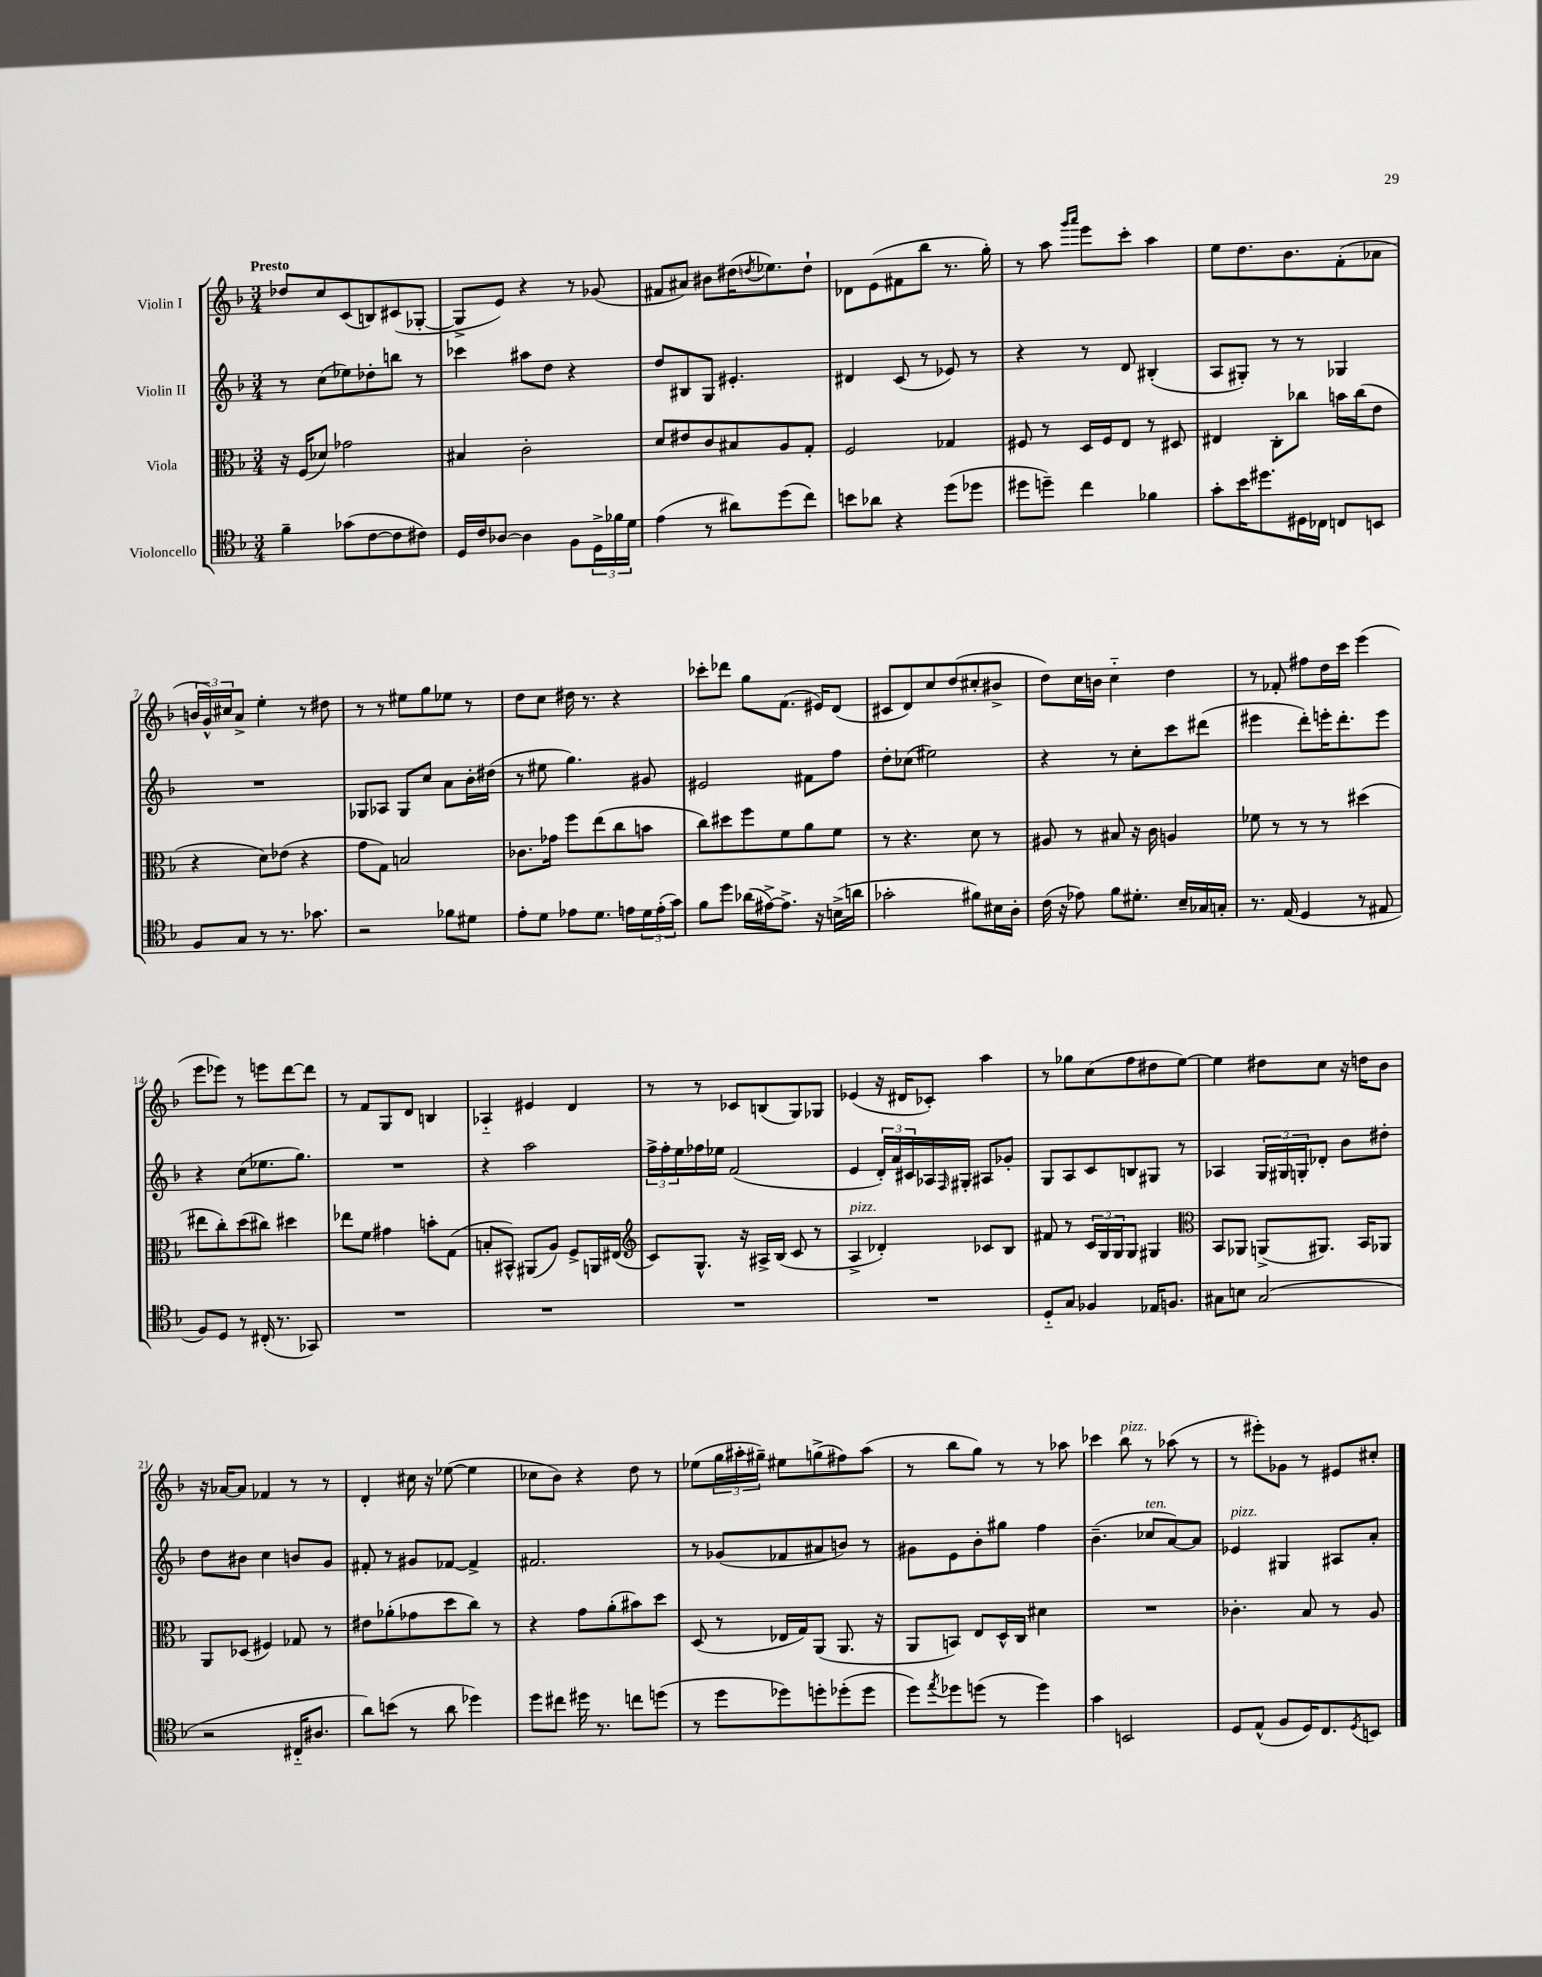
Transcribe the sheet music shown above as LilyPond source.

<<
\new StaffGroup <<
\new Staff = "s0" \with { instrumentName = "Violin I" } {
    \clef treble \key f \major \numericTimeSignature \time 3/4 \tempo "Presto"
    des''8 c''8 c'8( b8) cis'8( ges8~-. |
    ges8-> e'8) r4 r8 ges'8( |
    fis'8 ais'8) bis'8 dis''16( \acciaccatura { d''8 } ees''8.) d''8-! |
    des'8 e'8( fis'8 bes''8 r8. g''16-.) |
    r8 a''8 \grace { g'''16 a'''16 } e'''8 c'''8-. a''4 |
    e''8 d''8. bes'8. f'8-.( aes'8 |
    \tuplet 3/2 { b'16 g'16-^) cis''16 } a'8-> e''4-. r8 dis''8 |
    r8 r8 eis''8 g''8 ees''8 r8 |
    d''8 c''8 dis''16 r8. r4 |
    ces'''8-. des'''8 g''8 f'8.( eis'16) d'8( |
    cis'8 d'8) c''8 d''8( cis''8-. bis'8-> |
    d''8) c''16 b'16 c''4-_ d''4 |
    r8 fes'8-. fis''8 d''16 c'''16 e'''4( |
    e'''8 ees'''8) r8 e'''8 d'''8~ d'''8 |
    r8 f'8 g8 d'8 b4 |
    aes4-_ eis'4 d'4 |
    r8 r8 ces'8 b8( g8) ges8 |
    ees'4( r16 dis'16 ces'8-.) a''4 |
    r8 ges''8 c''8( f''8 dis''8 e''8~) |
    e''4 dis''8 c''8 r16 d''16 bes'8 |
    r16 aes'16~ aes'8 fes'4 r8 r8 |
    d'4-. cis''16 r16 ees''8~( ees''4 |
    ces''8 bes'8) r4 d''8 r8 |
    ees''8( \tuplet 3/2 { g''16 ais''16-. gis''16--) } eis''8 g''8->( fis''8) ais''8( |
    r8 bes''8 g''8) r8 r8 aes''8 |
    ces'''4 bes''8^\markup { \italic "pizz." } r8 aes''8( r8 |
    r8 eis'''8-.) ges'8 r8 eis'8 cis''8-. \bar "|." |
}
\new Staff = "s1" \with { instrumentName = "Violin II" } {
    \clef treble \key f \major \numericTimeSignature \time 3/4
    r8 c''8( ees''8) des''8-. b''8 r8 |
    ces'''4 ais''8 d''8 r4 |
    d''8 bis8 g8 eis'4.-. |
    dis'4 c'8( r8 ees'8) r8 |
    r4 r8 d'8 bis4-.( |
    a8 gis8-.) r8 r8 ges4 |
    R2. |
    ges8 aes8 ges8 c''8 a'8 bes'16-. dis''16( |
    r8 eis''8 g''4.) gis'8 |
    eis'2 fis'8 f''8 |
    d''8-. ces''8( eis''2) |
    r4 r8 c''8-. c'''8 dis'''8( |
    eis'''4 d'''8-.) e'''16-. d'''8.-. e'''8 |
    r4 c''8( ees''8. g''8.) |
    R2. |
    r4 a''2 |
    \tuplet 3/2 { f''16-> f''16-. e''16 } fes''16 ees''16 f'2( |
    e'4 \tuplet 3/2 { d'16-.) a'16 cis'16 } aes16 \grace { f16 } gis16-. ais8 ges'8-. |
    g8 a8 c'8 b8 gis8 r8 |
    aes4 \tuplet 3/2 { g16 gis16 g16-. } des'8-. bes'8 dis''8-. |
    d''8 bis'8 c''4 b'8 g'8 |
    fis'8-. r8 gis'8 fes'8~ fes'4-> |
    fis'2. |
    r8 ges'8( fes'8 ais'8 b'8) r8 |
    gis'8 e'8 bes'8-. gis''8 f''4 |
    bes'4.--( ces''8^\markup { \italic "ten." } a'8~) a'8 |
    ees'4^\markup { \italic "pizz." } gis4 ais8 a'8-. \bar "|." |
}
\new Staff = "s2" \with { instrumentName = "Viola" } {
    \clef alto \key f \major \numericTimeSignature \time 3/4
    r16 f16( des'8) ges'2 |
    bis4 c'2-. |
    d'8 eis'8 c'8 bis8 a8 g8-. |
    f2 ges4 |
    fis8 r8 d16 fis16 e8 r8 dis8 |
    eis4 c8-. ces''8 b'16 ces''16( e'8 |
    r4 d'8) ees'8( r4 |
    g'8 g8) b2 |
    ces'8. ges'16 f''8 e''8( c''8 b'8 |
    c''8) dis''8 f''8 f'8 a'8 f'8 |
    r8 r4. d'8 r8 |
    ais8 r8 bis8 r16 c'16 a4 |
    fes'8 r8 r8 r8 dis''4( |
    eis''8 c''8-.) d''8( cis''8) dis''4 |
    ees''8 f'8 gis'4 b'8-. g8( |
    b8-. bis,8-^) ais,8( a8) f8-> a,16 eis16( |
    \clef treble c'8) g8.-^ r16 ais16-> bes16( c'8 r8 |
    a4->^\markup { \italic "pizz." } des'4-.) ces'8 bes8 |
    fis'8 r8 \tuplet 3/2 { c'16 g16 g16 } g8 gis4 |
    \clef alto bes,8 aes,8 a,8->( ais,8.) bes,16 aes,8 |
    a,8 des8( fis4) ges8 r8 |
    eis'8 aes'8-.( ges'8 d''8 c''8) r8 |
    r4 g'8 a'8-.( bis'8) d''8 |
    d8( r8 ees16 g16) a,8( a,8. r16 |
    a,8 b,8) e8 d16-^ c16 dis'4 |
    R2. |
    ces'4.-. bes8 r8 a8 \bar "|." |
}
\new Staff = "s3" \with { instrumentName = "Violoncello" } {
    \clef tenor \key f \major \numericTimeSignature \time 3/4
    f'4-- ges'8( c'8~ c'8 cis'8) |
    d16 c'16 aes8~ aes4 f8 \tuplet 3/2 { d16-> fes'16 d'16 } |
    e'4( r8 ais'8) d''8( c''8) |
    b'8 aes'8 r4 d''8( des''8 |
    dis''8 d''8--) c''4 fes'4 |
    g'8-. bes'16 dis''8. dis16 ces16 c8 b,8 |
    f8 g8 r8 r8. ges'8. |
    r2 fes'8 dis'8 |
    e'8-. d'8 ees'8 d'8. e'16 \tuplet 3/2 { d'16 e'16-.( g'16) } |
    f'8 d''8 aes'16( eis'16~->) eis'8.-> r16 b16->( a'16 |
    ges'2-. fis'8) bis16 a16-. |
    c'16( r16 ees'8) f'8 dis'8.-. bes16-- ges16 g16-. |
    r8. e16( d4 r8 eis8 |
    f8) d8 r8 cis16-.( r8. ges,8) |
    R2. |
    R2. |
    R2. |
    R2. |
    d8-_ g8 fes4 ees16 f8. |
    gis8 b8 gis2( |
    r2 cis16-_ ais8. |
    a'8) b'8( r8 a'8 des''4) |
    d''8 cis''8 dis''16 r8. c''8 d''8( |
    r8 d''8 des''8) d''8-. des''8-.( des''8 |
    d''8) \acciaccatura { e''8 } des''8 d''8( r8 d''4) |
    g'4 b,2 |
    d8 e8-^( f8 d16) c8. \acciaccatura { d8 } b,8 \bar "|." |
}
>>
>>
